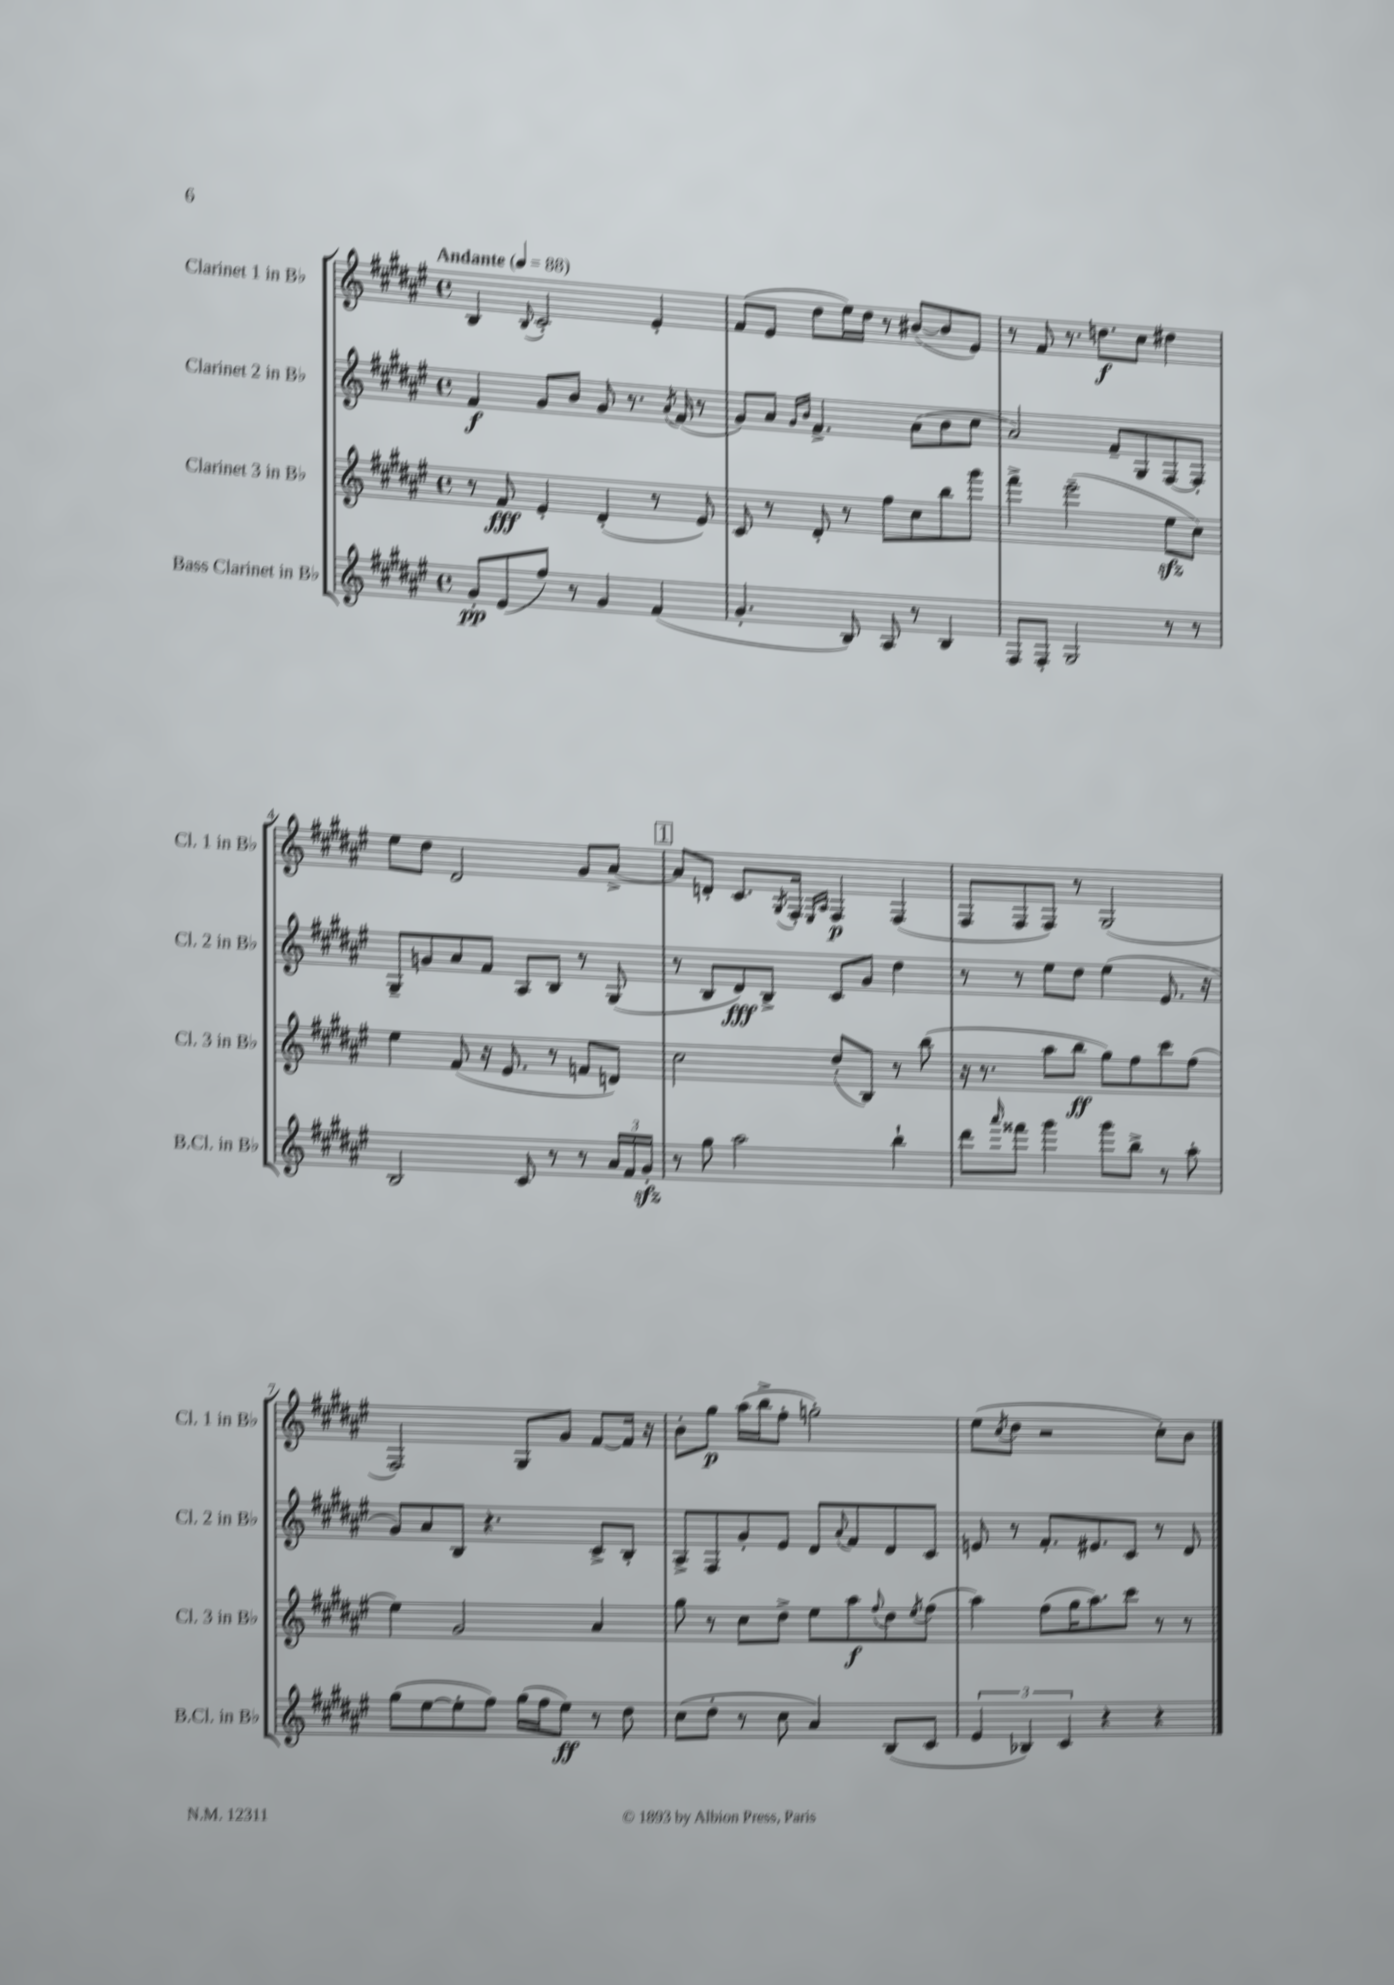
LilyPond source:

<<
\new StaffGroup <<
\new Staff = "s0" \with { instrumentName = "Clarinet 1 in Bb" shortInstrumentName = "Cl. 1 in Bb" } {
    \clef treble \key fis \major \defaultTimeSignature \time 4/4 \tempo "Andante" 4 = 88
    b4 \appoggiatura { b8 } cis'2-. eis'4-. |
    fis'8( eis'8 dis''8 eis''16) dis''16 r8 bis'8~( bis'8 eis'8) |
    r8 fis'8 r8. d''8.\f cis''8 dis''4 |
    eis''8 dis''8 dis'2 gis'8 ais'8~-> |
    \mark \markup { \box "1" } ais'8 d'8-. cis'8. \acciaccatura { gis8 } fis16-. \grace { eis16 ais16 } fis4\p fis4( |
    fis8 fis8 fis8) r8 gis2( |
    fis2) gis8 gis'8 fis'8~ fis'16 r16 |
    b'8-. gis''8\p ais''16( b''16-> fis''8-. g''2-.) |
    eis''8( \acciaccatura { cis''8 } dis''8 r2 cis''8-.) b'8 \bar "|." |
}
\new Staff = "s1" \with { instrumentName = "Clarinet 2 in Bb" shortInstrumentName = "Cl. 2 in Bb" } {
    \clef treble \key fis \major \defaultTimeSignature \time 4/4
    fis'4\f gis'8 b'8 gis'8 r8. \acciaccatura { ais'8 } fis'16( r8 |
    gis'8) ais'8 \grace { gis'16 b'16 } fis'4.-> ais'8( b'8 cis''8 |
    ais'2) fis'8-- gis8 fis8~ fis8-. |
    gis8-- g'8 ais'8 fis'8 ais8 b8 r8 gis8( |
    \mark \markup { \box "1" } r8 b8 dis'8\fff) b8-> cis'8 gis'8 dis''4 |
    r8 r8 eis''8 dis''8 eis''4( eis'8. r16 |
    gis'8) ais'8 b8 r4. cis'8-> b8-. |
    ais8-> fis8 gis'8-. eis'8 dis'8 \appoggiatura { ais'8 } fis'8 dis'8 cis'8 |
    e'8 r8 fis'8.-. eis'8. cis'8 r8 dis'8 \bar "|." |
}
\new Staff = "s2" \with { instrumentName = "Clarinet 3 in Bb" shortInstrumentName = "Cl. 3 in Bb" } {
    \clef treble \key fis \major \defaultTimeSignature \time 4/4
    r8 fis'8\fff eis'4-. dis'4-.( r8 eis'8) |
    cis'8 r8 dis'8-. r8 fis''8 cis''8 b''8 gis'''8 |
    fis'''4-> eis'''2--( eis''8\sfz cis''8) |
    eis''4 fis'8( r16 eis'8. r8 f'8 d'8) |
    \mark \markup { \box "1" } cis''2 dis''8-.( b8) r8 b''8( |
    r16 r8. ais''8 b''8\ff gis''8) fis''8 cis'''8 fis''8( |
    eis''4) gis'2 ais'4 |
    gis''8 r8 cis''8 dis''8-> eis''8 ais''8\f \appoggiatura { fis''8 } dis''8 \acciaccatura { eis''8 } fis''8( |
    ais''4) fis''8( gis''16 ais''8.) cis'''8 r8 r8 \bar "|." |
}
\new Staff = "s3" \with { instrumentName = "Bass Clarinet in Bb" shortInstrumentName = "B.Cl. in Bb" } {
    \clef treble \key fis \major \defaultTimeSignature \time 4/4
    gis'8-.\pp eis'8( fis''8) r8 gis'4 fis'4( |
    gis'4.-. b8) ais8 r8 b4 |
    fis8 fis8-. gis2 r8 r8 |
    b2 cis'8 r8 r8 \tuplet 3/2 { ais'16 fis'16 gis'16-.\sfz } |
    \mark \markup { \box "1" } r8 gis''8 ais''2 b''4-! |
    dis'''8 \grace { ais'''16 } fisis'''8 gis'''4 gis'''8 b''8-> r8 ais''8-. |
    gis''8( eis''8~ eis''8-. fis''8) gis''16( fis''16 eis''8\ff) r8 dis''8 |
    cis''8( dis''8-. r8 cis''8 ais'4) b8( cis'8 |
    \tuplet 3/2 { eis'4 bes4) cis'4 } r4 r4 \bar "|." |
}
>>
>>
